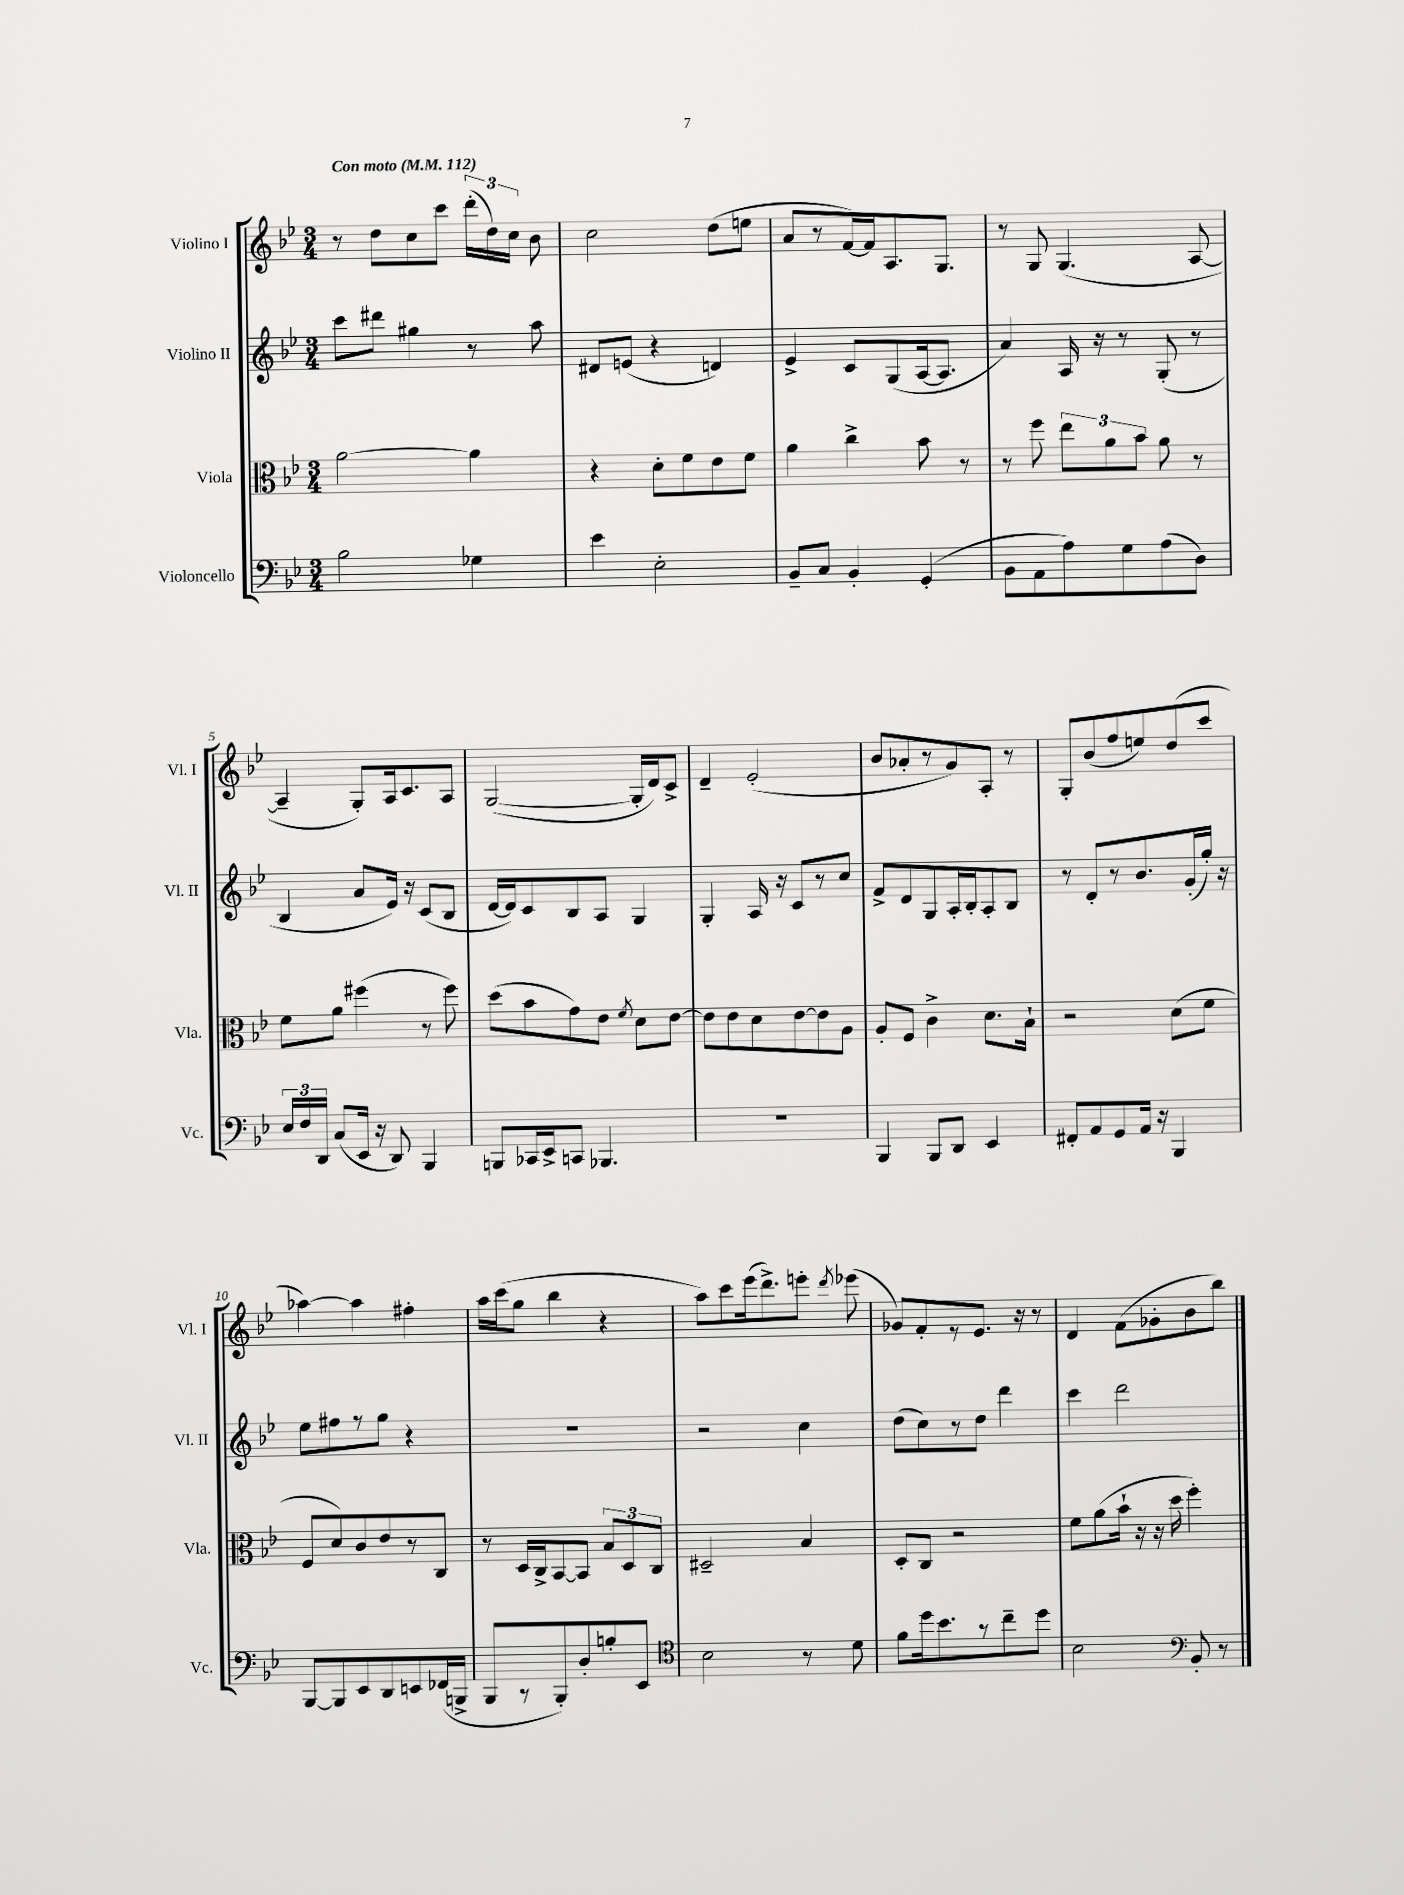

**kern	**kern	**kern	**kern
*part4	*part3	*part2	*part1
*staff4	*staff3	*staff2	*staff1
*I"Violoncello	*I"Viola	*I"Violino II	*I"Violino I
*I'Vc.	*I'Vla.	*I'Vl. II	*I'Vl. I
*clefF4	*clefC3	*clefG2	*clefG2
*k[b-e-]	*k[b-e-]	*k[b-e-]	*k[b-e-]
*M3/4	*M3/4	*M3/4	*M3/4
*MM112	*MM112	*MM112	*MM112
=1	=1	=1	=1
!	!	!	!LO:TX:a:B:t=Con moto
2B-\	[2a\	8ccc\L	8r
.	.	8ddd#X\J	8dd\L
.	.	4gg#X\	8cc\
.	.	.	8ccc\J
4G-X\	4a\]	8r	(24ddd'\LL
.	.	.	24dd\)
.	.	.	24cc\JJ
.	.	8aa\	8b-\
=2	=2	=2	=2
4e-\	4r	8d#X/L	2cc\
.	.	(8en/J	.
2E-'\	8d'\L	4r	.
.	8f\	.	.
.	8e-\	4dn/)	(8dd\L
.	8f\J	.	8een\J
=3	=3	=3	=3
8BB-~/L	4a\	4e-^/	8a/L
8C/J	.	.	8r
4BB-'/	4cc^\	8c/L	[16f/L)
.	.	.	16f/J]
.	.	(8G/	8.A/
(4GG'/	8b-\	[16A/k	.
.	.	8.A/J]	8.G/J
.	8r	.	.
=4	=4	=4	=4
8BB-\L	8r	4a/)	8r
8AA\	8ff\	.	8G/
8A\)	12ee-\L	16A/	(4.G/
.	.	16r	.
.	12a\	.	.
8G\	.	8r	.
.	12b-\J	.	.
(8A\	8a\	(8G'/	.
8D\J)	8r	8r	[8A/
!!LO:LB:g=z
=5	=5	=5	=5
24E-/LL	8f\L	4B-/	4A~/]
24F/	.	.	.
24DD/JJ	.	.	.
(8C/L	8a\J	.	.
16EE-/Jk	(4ff#X\	8a/L	8G'/L)
16r	.	.	.
8DD/)	.	16e-/Jk)	16A/k
.	.	16r	8.c/
4BBB-/	8r	(8c/L	.
.	8ff#\)	8B-/J	8A/J
=6	=6	=6	=6
8BBBn/L	(8dd\L	[16d/LL	([2G/
.	.	16d/J])	.
16CC-X/L	8b-\	8c/	.
16EE-^/J	.	.	.
8CCn/J	8g\)	8B-/	.
4.BBB-X/	8e-\J	8A/J	.
.	8qf/	.	.
.	8d\L	4G/	16G'/LL]
.	.	.	16d/J)
.	[8e-\J	.	8c^/J
=7	=7	=7	=7
2.r	8e-\L]	4G'/	4d~/
.	8e-\	.	.
.	8d\	16A/	(2e-'/
.	.	16r	.
.	[8e-\	8c/L	.
.	8e-\]	8r	.
.	8A\J	8cc/J	.
=8	=8	=8	=8
4BBB-/	8A'/L	8f^/L	8b-/L
.	8F/J	8d/	8a-X'/
8BBB-/L	4c^\	8G/	8r
8DD/J	.	16A'/L	8g/)
.	.	16B-'/J	.
4EE-/	8.d\L	8A'/	8A'/J
.	.	8B-/J	8r
.	16B-`\Jk	.	.
=9	=9	=9	=9
8FF#X'/L	2r	8r	8G'/L
8AA/	.	8d'/L	(8b-/
8GG/	.	8r	8ff/
16AA/Jk	.	8.b-/	8een/)
16r	.	.	.
4BBB-/	(8d\L	.	(8dd/
.	.	(16g'/L	.
.	8f\J	16gg'/JJ)	8ccc/J
.	.	16r	.
!!LO:LB:g=z
=10	=10	=10	=10
[8BBB-/L	8F/L	8ee-\L	[4aa-X\)
8BBB-/]	8d/)	8ff#X\	.
8EE-/	8c/	8r	4aa-\]
8DD/	8e-/	8gg\J	.
8EEn/	8r	4r	4ff#X'\
(16FF-X/L	8C/J	.	.
16BBBn^/JJ	.	.	.
=11	=11	=11	=11
8BBB-/L	8r	2.r	16aa\LL
.	.	.	(16ccc\J
8r	16D/LL	.	8gg\J
.	16C^/J	.	.
8BBB-'/)	[8BB-/	.	4bb-\
8D'/	8BB-/J]	.	.
8Bn'/	12B-/L	.	4r
.	12D/	.	.
8EE-/J	.	.	.
.	12C/J	.	.
=12	=12	=12	=12
*clefC4	*	*	*
2B-\	2D#X~/	2r	8aa\L)
.	.	.	8ccc\
.	.	.	(16eee-\k
.	.	.	8.ddd^\)
8r	4B-/	4cc\	8eeen'\J
.	.	.	8qddd/
8d\	.	.	(8eee-X\
=13	=13	=13	=13
8f\L	8D'/L	(8dd\L	8g-X/L)
16dd\k	8C/J	8cc\)	8f'/
8.b-\	.	.	.
.	2r	8r	8r
8r	.	8dd\J	8.e-/J
8cc~\	.	4ddd\	.
.	.	.	16r
8dd\J	.	.	8r
=14	=14	=14	=14
2B-\	8f\L	4ccc\	4d/
.	(8a\	.	.
.	16b-`\Jk	2ddd\	(8f\L
.	16r	.	.
.	16r	.	8g-X'\
.	16dd\	.	.
*clefF4	*	*	*
8BB-'/	4ff'\)	.	8b-\
8r	.	.	8bb-\J)
==	==	==	==
*-	*-	*-	*-
